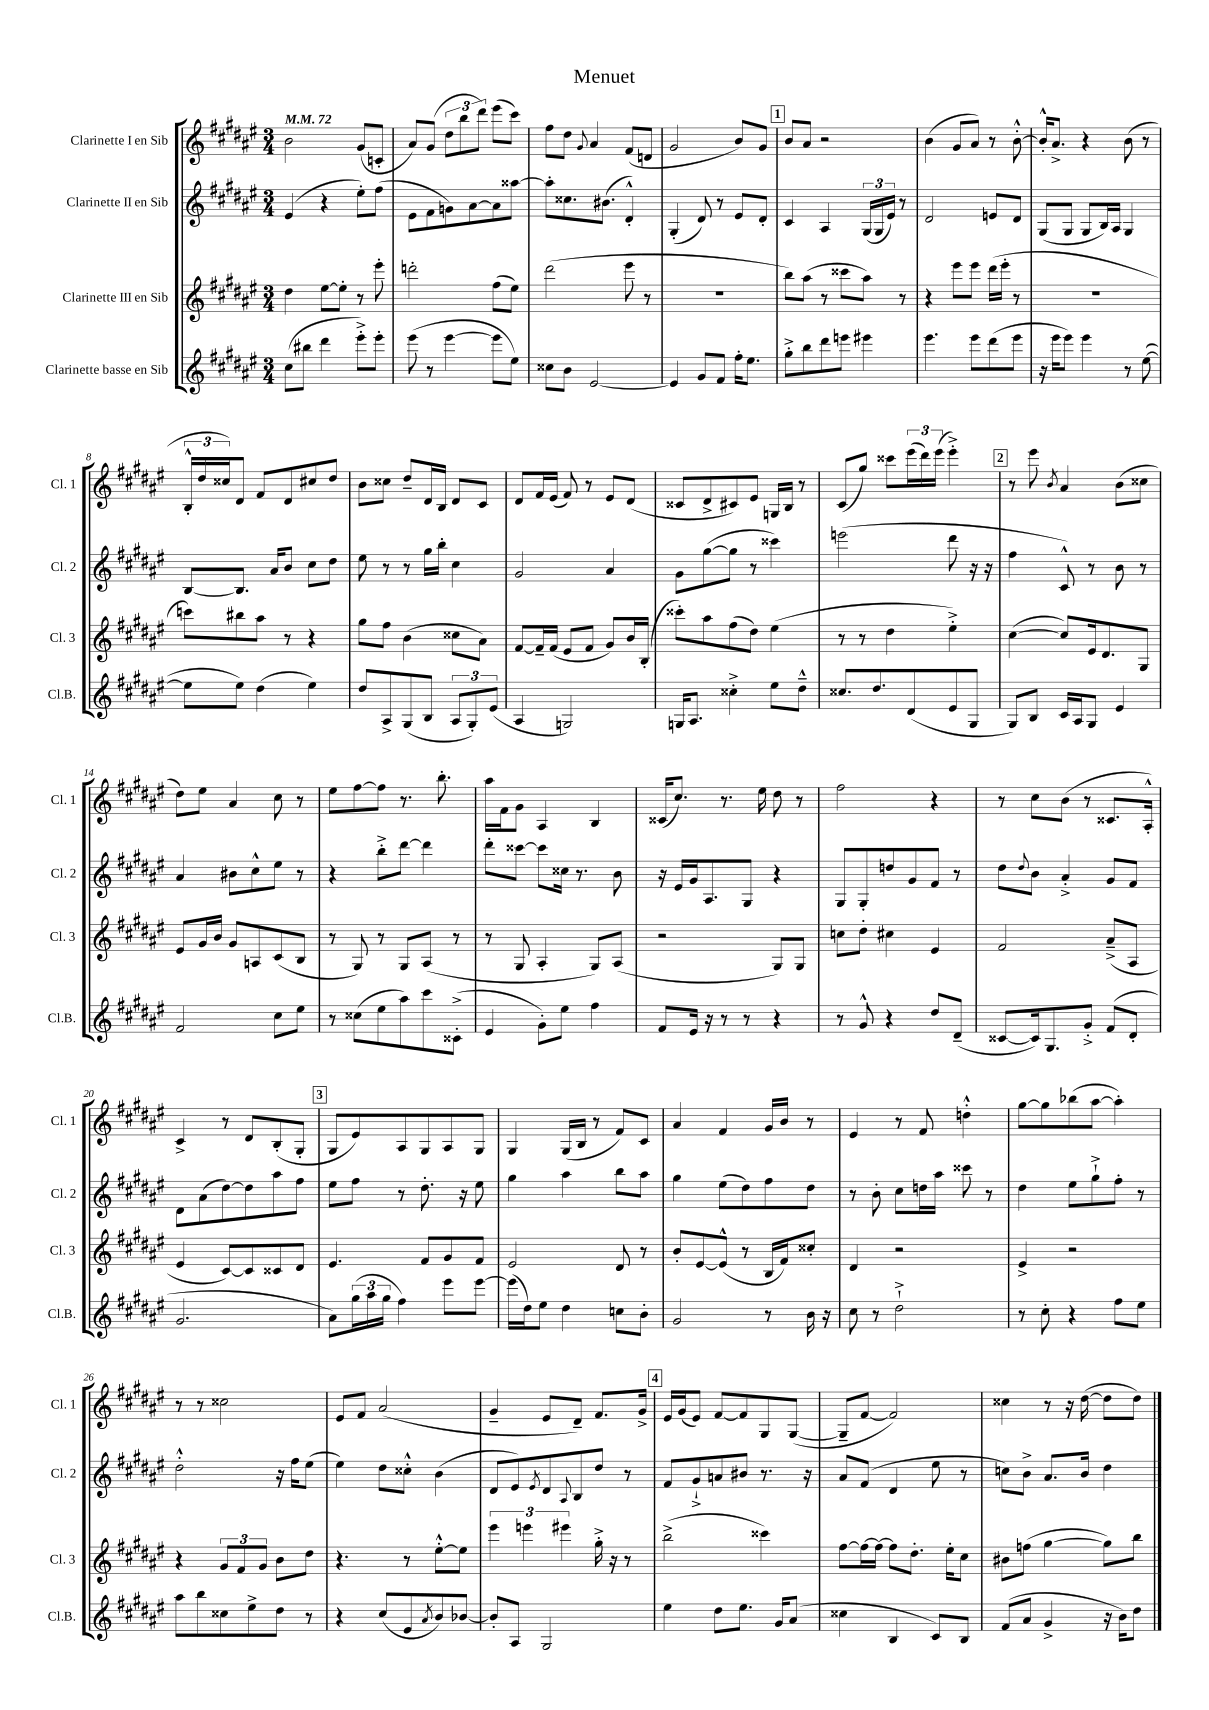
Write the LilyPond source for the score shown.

\header { title = "Menuet" }
<<
\new StaffGroup <<
\new Staff = "s0" \with { instrumentName = "Clarinette I en Sib" shortInstrumentName = "Cl. 1" } {
    \clef treble \key fis \major \numericTimeSignature \time 3/4 \tempo 4 = 72
    b'2 gis'8( c'8-. |
    ais'8) gis'8( \tuplet 3/2 { dis''8 b''8 dis'''8) } eis'''8( cis'''8) |
    fis''8 dis''8 \appoggiatura { gis'8 } ais'4 fis'8( d'8 |
    gis'2 b'8) gis'8 |
    \mark \markup { \box "1" } b'8 ais'8 r2 |
    b'4( gis'8 ais'8) r8 b'8~-.-^ |
    b'16-.-^ ais'8.-> r4 b'8( r8 |
    \tuplet 3/2 { b16-.-^ dis''16 cisis''16) } dis'8 fis'8 dis'8 cis''8 dis''8 |
    b'8 cisis''8 dis''8-- dis'16 b16 dis'8 cis'8 |
    dis'8 fis'16 eis'16( fis'8) r8 eis'8 dis'8( |
    cisis'8 dis'8-> cis'8) eis'8 g16 b16 r8 |
    cis'8( gis''8) cisis'''8 \tuplet 3/2 { eis'''16( dis'''16) eis'''16( } eis'''4-.->) |
    \mark \markup { \box "2" } r8 eis'''8 \acciaccatura { b'8 } ais'4 b'8( cisis''8 |
    dis''8) eis''8 ais'4 cis''8 r8 |
    eis''8 fis''8~ fis''8 r8. b''8.-. |
    ais''16 fis'16 gis'8 ais4 b4 |
    cisis'16( cis''8.) r8. eis''16 dis''8 r8 |
    fis''2 r4 |
    r8 cis''8 b'8( r8 cisis'8. ais16-.-^) |
    cis'4-> r8 dis'8 b8-.( gis8-. |
    \mark \markup { \box "3" } gis8 eis'8) ais8 gis8 ais8 gis8 |
    gis4 gis16( b16 r8 fis'8) cis'8 |
    ais'4 fis'4 gis'16 b'16 r8 |
    eis'4 r8 fis'8 d''4-.-^ |
    gis''8~ gis''8 bes''8( ais''8~ ais''4-.) |
    r8 r8 cisis''2 |
    eis'8 fis'8 ais'2( |
    gis'4-- eis'8 dis'8--) fis'8. gis'16-> |
    \mark \markup { \box "4" } eis'16 gis'16( eis'8) fis'8~ fis'8 gis8 gis8~( |
    gis8-- fis'8~ fis'2) |
    cisis''4 r8 r16 dis''16~( dis''8 dis''8) \bar "|." |
}
\new Staff = "s1" \with { instrumentName = "Clarinette II en Sib" shortInstrumentName = "Cl. 2" } {
    \clef treble \key fis \major \numericTimeSignature \time 3/4
    eis'4( r4 eis''8-.) fis''8( |
    eis'8 fis'8 g'8) ais'8~ ais'8 aisis''8~ |
    aisis''8-. cisis''8. bis'8.( dis'4-.-^) |
    gis4-.( dis'8) r8 eis'8 dis'8-. |
    \mark \markup { \box "1" } cis'4 ais4 \tuplet 3/2 { gis16( gis16 eis'16) } r8 |
    dis'2 e'8 dis'8 |
    gis8( gis8 gis8 b16) ais16 gis4 |
    b8~ b8. ais'16 b'8 cis''8 dis''8 |
    eis''8 r8 r8 gis''16 b''16-. cis''4 |
    gis'2 ais'4 |
    gis'8 gis''8~( gis''8 r8 cisis'''4) |
    e'''2( dis'''8 r16 r16 |
    \mark \markup { \box "2" } fis''4 cis'8-^) r8 b'8 r8 |
    ais'4 bis'8 cis''8-^ eis''8 r8 |
    r4 b''8-.-> dis'''8~ dis'''4 |
    dis'''8-. cisis'''8~ cisis'''8 cisis''16 r8. b'8 |
    r16 eis'16 gis'16 ais8. gis8 r4 |
    gis8 gis8-. d''8 gis'8 fis'8 r8 |
    dis''8 \appoggiatura { dis''8 } b'8 ais'4-.-> gis'8 fis'8 |
    dis'8 ais'8( dis''8~) dis''8 ais''8 fis''8 |
    \mark \markup { \box "3" } eis''8 fis''8 r8 dis''8.-. r16 eis''8 |
    gis''4 ais''4 b''8 ais''8 |
    gis''4 eis''8( dis''8) fis''8 dis''8 |
    r8 b'8-. cis''8 d''16 ais''16 cisis'''8 r8 |
    dis''4 eis''8 gis''8-!-> fis''8-. r8 |
    dis''2-.-^ r16 fis''16 eis''8( |
    eis''4) dis''8 cisis''8-.-^ b'4( |
    dis'8 eis'8) \acciaccatura { eis'8 } dis'8 \appoggiatura { ais8 } b8 dis''8 r8 |
    \mark \markup { \box "4" } fis'8 gis'8-!-> a'8 bis'8 r8. r16 |
    ais'8 fis'8( dis'4 eis''8 r8 |
    c''8) b'8-> ais'8. b'16 dis''4 \bar "|." |
}
\new Staff = "s2" \with { instrumentName = "Clarinette III en Sib" shortInstrumentName = "Cl. 3" } {
    \clef treble \key fis \major \numericTimeSignature \time 3/4
    dis''4 eis''8~ eis''8-. r8 eis'''8-. |
    d'''2-. fis''8( eis''8) |
    dis'''2( eis'''8 r8 |
    R2. |
    \mark \markup { \box "1" } b''8) ais''8( r8 cisis'''8 ais''8) r8 |
    r4 eis'''8 eis'''8 dis'''16( eis'''16-. r8 |
    R2. |
    c'''8) bis''8 ais''8 r8 r4 |
    gis''8 fis''8 b'4( cisis''8 ais'8) |
    fis'8~ fis'16-- fis'16( eis'8 fis'8 gis'8) b'16 b16-.( |
    cisis'''8-.) ais''8 fis''8( dis''8) eis''4( |
    r8 r8 dis''4 eis''4-.->) |
    \mark \markup { \box "2" } cis''4~( cis''8) eis'16 dis'8. gis8 |
    eis'8 gis'16 b'16 gis'8 a8 cis'8( b8 |
    r8 gis8) r8 gis8 ais8( r8 |
    r8 gis8 ais4-. gis8) ais8( |
    r2 gis8) gis8 |
    c''8 dis''8-. cis''4 eis'4 |
    fis'2 ais'8--->( ais8 |
    eis'4 cis'8~) cis'8 cisis'8 dis'8 |
    \mark \markup { \box "3" } eis'4. fis'8 gis'8 fis'8 |
    eis'2 dis'8 r8 |
    b'8-. eis'8~ eis'8-^( r8 b16 fis'16) cisis''8-. |
    dis'4 r2 |
    eis'4-> r2 |
    r4 \tuplet 3/2 { gis'8 fis'8 gis'8 } b'8 dis''8 |
    r4. r8 eis''8~-.-^ eis''8 |
    \tuplet 3/2 { eis'''4 e'''4 eis'''4 } gis''16-.-> r16 r8 |
    \mark \markup { \box "4" } b''2->( cisis'''4) |
    fis''8~ fis''16~ fis''16~ fis''8 dis''8.-. eis''16-. cis''8 |
    bis'8 f''8( gis''4~ gis''8) b''8 \bar "|." |
}
\new Staff = "s3" \with { instrumentName = "Clarinette basse en Sib" shortInstrumentName = "Cl.B." } {
    \clef treble \key fis \major \numericTimeSignature \time 3/4
    cis''8( bis''8 dis'''4 eis'''8-.->) eis'''8-. |
    eis'''8( r8 eis'''4~ eis'''8 eis''8) |
    cisis''8 b'8 eis'2~ |
    eis'4 gis'8 fis'8 fis''16-. eis''8. |
    \mark \markup { \box "1" } gis''8-.-> b''8 dis'''8 e'''8 eis'''4 |
    eis'''4. eis'''8 dis'''8( eis'''8 |
    r16 eis'''16 eis'''8) eis'''4 r8 eis''8~( |
    eis''8 eis''8) dis''4( eis''4) |
    dis''8 ais8-> gis8( b8 \tuplet 3/2 { ais8 gis8-.) eis'8( } |
    ais4 g2) |
    g16 ais8. cisis''4-.-> eis''8 dis''8---^ |
    cisis''8. dis''8. dis'8( eis'8 gis8 |
    \mark \markup { \box "2" } gis8) b8 cis'16 ais16 gis8 eis'4 |
    fis'2 cis''8 eis''8 |
    r8 cisis''8( eis''8 ais''8) cis'''8 cisis'8-.->( |
    eis'4 gis'8-.) eis''8 fis''4 |
    fis'8 eis'16 r16 r8 r8 r4 |
    r8 gis'8-^ r4 dis''8 dis'8--( |
    cisis'8~ cisis'16) gis8. gis'8-.-> fis'8( dis'8-. |
    gis'2. |
    \mark \markup { \box "3" } ais'8) \tuplet 3/2 { gis''16( ais''16 gis''16 } fis''4) eis'''8 eis'''8~ |
    eis'''16( dis''16) eis''8 dis''4 c''8 b'8-. |
    gis'2 r8 b'16 r16 |
    cis''8 r8 dis''2-!-> |
    r8 cis''8-. r4 fis''8 eis''8 |
    ais''8 b''8 cisis''8 eis''8-> dis''8 r8 |
    r4 cis''8( eis'8 \acciaccatura { ais'8 } b'8) bes'8~ |
    bes'8-. ais8 gis2 |
    \mark \markup { \box "4" } eis''4 dis''8 eis''8. gis'16 ais'8( |
    cisis''4 b4 cis'8) b8 |
    fis'8( ais'8 gis'4-> r16 b'16) dis''8 \bar "|." |
}
>>
>>
